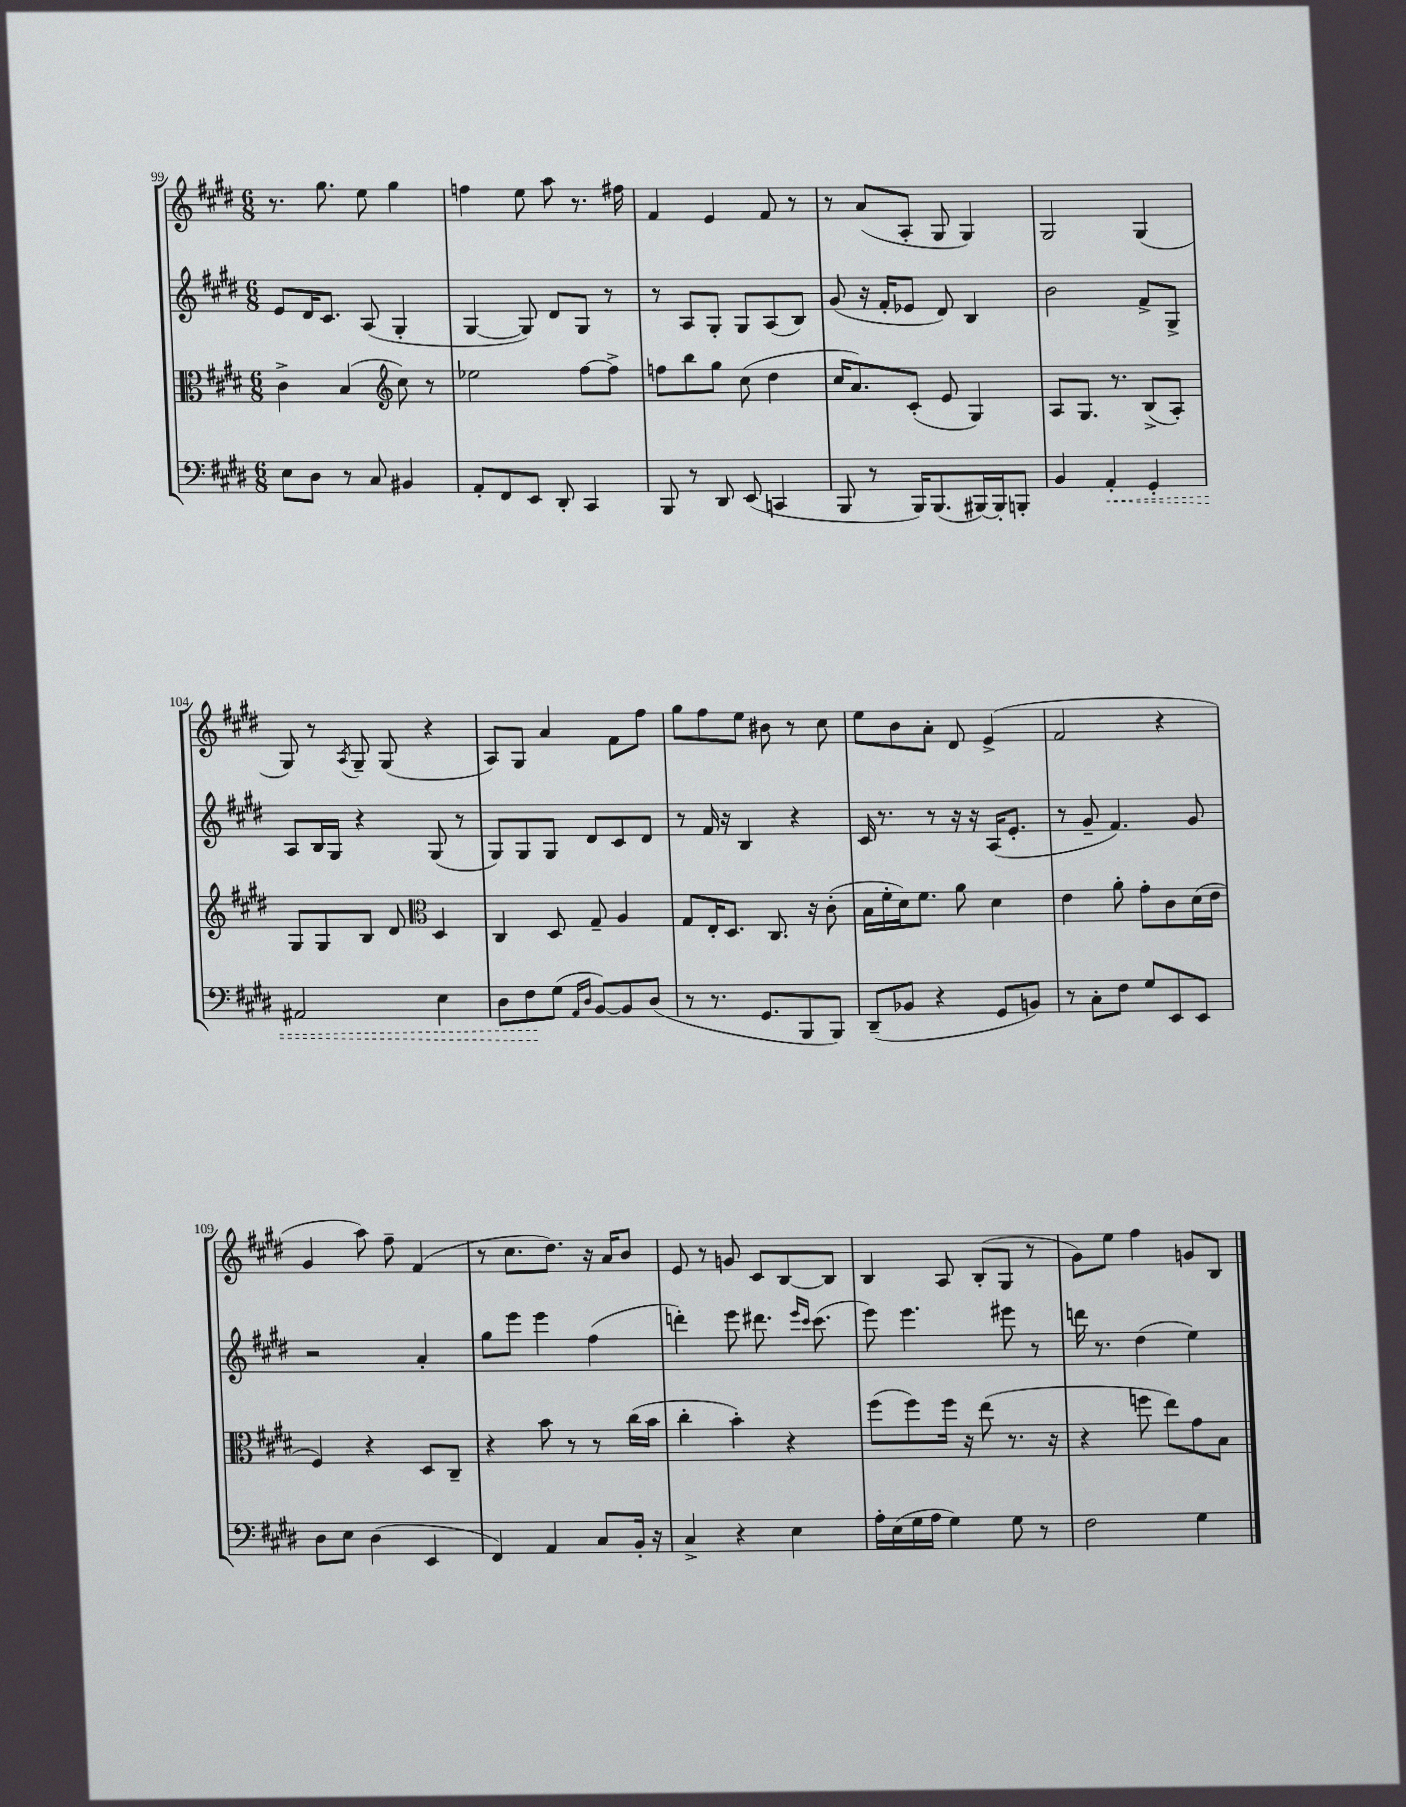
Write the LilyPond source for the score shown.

<<
\new StaffGroup <<
\new Staff = "s0" {
    \clef treble \key e \major \numericTimeSignature \time 6/8
    r8. gis''8. e''8 gis''4 |
    f''4 e''8 a''8 r8. fis''16 |
    fis'4 e'4 fis'8 r8 |
    r8 a'8( a8-. gis8 gis4) |
    gis2 gis4( |
    gis8) r8 \acciaccatura { a8 } gis8-- gis8( r4 |
    a8) gis8 a'4 fis'8 fis''8 |
    gis''8 fis''8 e''8 bis'8 r8 cis''8 |
    e''8 b'8 a'8-. dis'8 e'4->( |
    fis'2 r4 |
    gis'4 a''8) fis''8-- fis'4( |
    r8 cis''8. dis''8.) r16 a'16 b'8 |
    e'8 r8 g'8 cis'8 b8~ b8 |
    b4 a8 b8-.( gis8 r8 |
    gis'8) e''8 fis''4 g'8 b8 \bar "|." |
}
\new Staff = "s1" {
    \clef treble \key e \major \numericTimeSignature \time 6/8
    e'8 dis'16 cis'8. a8( gis4-. |
    gis4~ gis8) dis'8 gis8 r8 |
    r8 a8 gis8-. gis8 a8( b8) |
    gis'8( r16 fis'16-. ees'8 dis'8) b4 |
    b'2 fis'8-> gis8-> |
    a8 b16 gis16 r4 gis8( r8 |
    gis8) gis8 gis8 dis'8 cis'8 dis'8 |
    r8 fis'16 r16 b4 r4 |
    cis'16 r8. r8 r16 r16 a16( e'8.-. |
    r8 gis'8-- fis'4.) gis'8 |
    r2 a'4-. |
    gis''8 e'''8 e'''4 fis''4( |
    d'''4-.) e'''8 dis'''8. \grace { e'''16 cis'''16 } cis'''8.( |
    e'''8) e'''4. eis'''8 r8 |
    d'''16 r8. dis''4( e''4) \bar "|." |
}
\new Staff = "s2" {
    \clef alto \key e \major \numericTimeSignature \time 6/8
    cis'4-> b4( \clef treble cis''8) r8 |
    ees''2 fis''8~ fis''8-> |
    f''8 b''8 gis''8 cis''8( dis''4 |
    cis''16 a'8.) cis'8-.( e'8 gis4) |
    a8 gis8. r8. b8->( a8-.) |
    gis8 gis8 b8 dis'8 \clef alto dis4 |
    cis4 dis8 gis8-- a4 |
    gis8 e16-. dis8. cis8. r16 cis'8-.( |
    b16 fis'16-. dis'16) fis'8. a'8 dis'4 |
    e'4 a'8-. gis'8-. cis'8 dis'16( e'16 |
    fis4) r4 dis8 cis8-- |
    r4 b'8 r8 r8 cis''16( b'16 |
    cis''4-. b'4-.) r4 |
    fis''8( fis''8) fis''16 r16 e''8( r8. r16 |
    r4 f''8 e''8) gis'8 b8 \bar "|." |
}
\new Staff = "s3" {
    \clef bass \key e \major \numericTimeSignature \time 6/8
    e8 dis8 r8 cis8 bis,4 |
    a,8-. fis,8 e,8 dis,8-. cis,4 |
    b,,8 r8 dis,8 e,8( c,4 |
    b,,8 r8 b,,16) b,,8.( bis,,16~) bis,,16-. b,,8-. |
    b,4 \once \override Hairpin.style = #'dashed-line a,4-.\< gis,4-. |
    ais,2 e4 |
    dis8 fis8\! gis8( \grace { a,16 dis16 } b,8~) b,8 dis8( |
    r8 r8. gis,8. b,,8 b,,8) |
    dis,8--( bes,8 r4 gis,8 b,8) |
    r8 cis8-. fis8 gis8 e,8 e,8 |
    dis8 e8 dis4( e,4 |
    fis,4) a,4 cis8 b,16-. r16 |
    cis4-> r4 e4 |
    a16-. e16( gis16 a16 gis4) gis8 r8 |
    fis2 gis4 \bar "|." |
}
>>
>>
\layout { \context { \Score currentBarNumber = #99 } }
